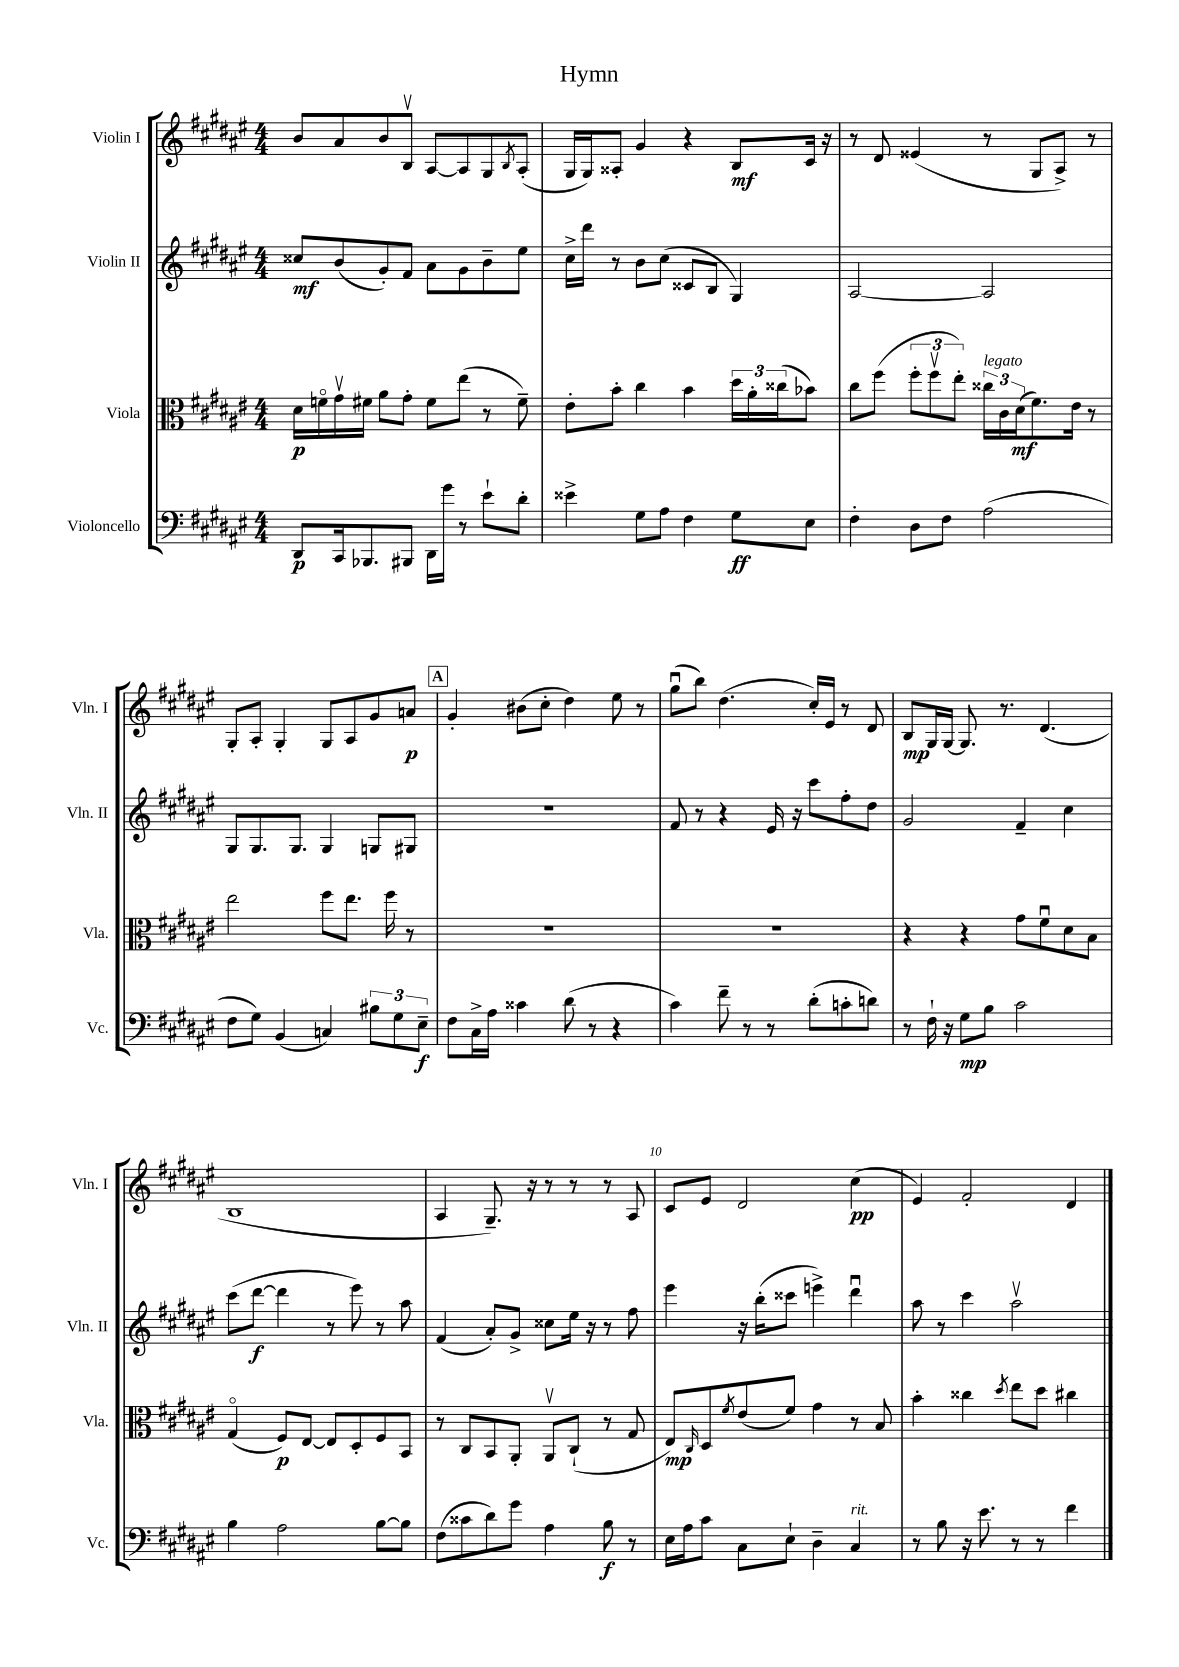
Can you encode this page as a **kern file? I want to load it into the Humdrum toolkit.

**kern	**kern	**kern	**kern
*staff4	*staff3	*staff2	*staff1
*clefF4	*clefC3	*clefG2	*clefG2
*k[f#c#g#d#a#e#]	*k[f#c#g#d#a#e#]	*k[f#c#g#d#a#e#]	*k[f#c#g#d#a#e#]
*M4/4	*M4/4	*M4/4	*M4/4
8DD#	16d#	8cc##	8b
.	16fo	.	.
16CC#	16g#v	(8b	8a#
8.BBB-	16f#	.	.
.	8a#	8g#')	8b
8BBB#	8g#'	8f#	8Bv
16DD#	8f#	8a#	[8A#
16g#	.	.	.
8r	(8ee#	8g#	8A#]
8e#`	8r	8b~	8G#
.	.	.	8qB
8d#'	8f#~)	8ee#	(8A#'
=	=	=	=
4e##^	8e#'	16cc#^	16G#
.	.	16ddd#	16G#)
.	8b'	8r	8A##'
8G#	4cc#	8b	4g#
8A#	.	(8cc#	.
4F#	4b	8c##	4r
.	.	8B	.
8G#	24dd#	4G#)	8B
.	24a#'	.	.
.	(24cc##	.	.
8E#	8b-)	.	16c#
.	.	.	16r
=	=	=	=
4F#'	8cc#	[2A#	8r
.	(8ff#	.	8d#
8D#	12ff#'	.	(4e##
.	12ff#v	.	.
8F#	.	.	.
.	12ee#')	.	.
(2A#	24cc##	2A#]	8r
.	24c#	.	.
.	(24d#	.	.
.	8.f#)	.	8G#
.	.	.	8A#^)
.	16e#	.	.
.	8r	.	8r
=	=	=	=
8F#	2ee#	8G#	8G#'
8G#)	.	8.G#	8A#'
(4BB	.	.	4G#'
.	.	8.G#	.
4C)	8ff#	4G#	8G#
.	8.ee#	.	8A#
12B#	.	8G	8g#
.	16ff#	.	.
12G#	.	.	.
.	8r	8G#	8a
12E#~	.	.	.
=	=	=	=
8F#	1r	1r	4g#'
16C#^	.	.	.
16A#	.	.	.
4c##	.	.	(8b#
.	.	.	8cc#'
(8d#	.	.	4dd#)
8r	.	.	.
4r	.	.	8ee#
.	.	.	8r
=	=	=	=
4c#)	1r	8f#	(8gg#u
.	.	8r	8bb)
8f#~	.	4r	(4.dd#
8r	.	.	.
8r	.	16e#	.
.	.	16r	.
(8d#'	.	8ccc#	16cc#')
.	.	.	16e#
8c'	.	8ff#'	8r
8d)	.	8dd#	8d#
=	=	=	=
8r	4r	2g#	8B
16F#`	.	.	16G#
16r	.	.	[16G#
8G#	4r	.	8.G#]
8B	.	.	.
.	.	.	8.r
2c#	8g#	4f#~	.
.	8f#u	.	(4.d#
.	8d#	4cc#	.
.	8B	.	.
=	=	=	=
4B	(4G#o	(8ccc#	1B
.	.	[8ddd#	.
2A#	8F#)	4ddd#]	.
.	[8E#	.	.
.	8E#]	8r	.
.	8D#'	8eee#)	.
[8B	8F#	8r	.
8B]	8BB	8aa#	.
=	=	=	=
(8F#	8r	(4f#	4A#
8c##	8C#	.	.
8d#)	8BB	8a#')	8.G#~)
8g#	8AA#'	8g#^	.
.	.	.	16r
4A#	8AA#v	8cc##	8r
.	(8C#`	16ee#	8r
.	.	16r	.
8B	8r	8r	8r
8r	8G#	8ff#	8A#
=	=	=	=
16E#	8E#)	4eee#	8c#
16A#	.	.	.
.	16qqC#	.	.
8c#	8D#	.	8e#
.	8qf#	.	.
8C#	(8e#	16r	2d#
.	.	(16bb'	.
8E#`	8f#)	8ccc##	.
4D#~	4g#	4eee^)	.
4C#	8r	4ddd#u	(4cc#
.	8B	.	.
=	=	=	=
8r	4b'	8aa#	4e#)
8B	.	8r	.
16r	4cc##	4ccc#	2f#'
8.e#	.	.	.
.	8qdd#	.	.
8r	8ee#	2aa#v	.
8r	8dd#	.	.
4f#	4cc#	.	4d#
==	==	==	==
*-	*-	*-	*-
